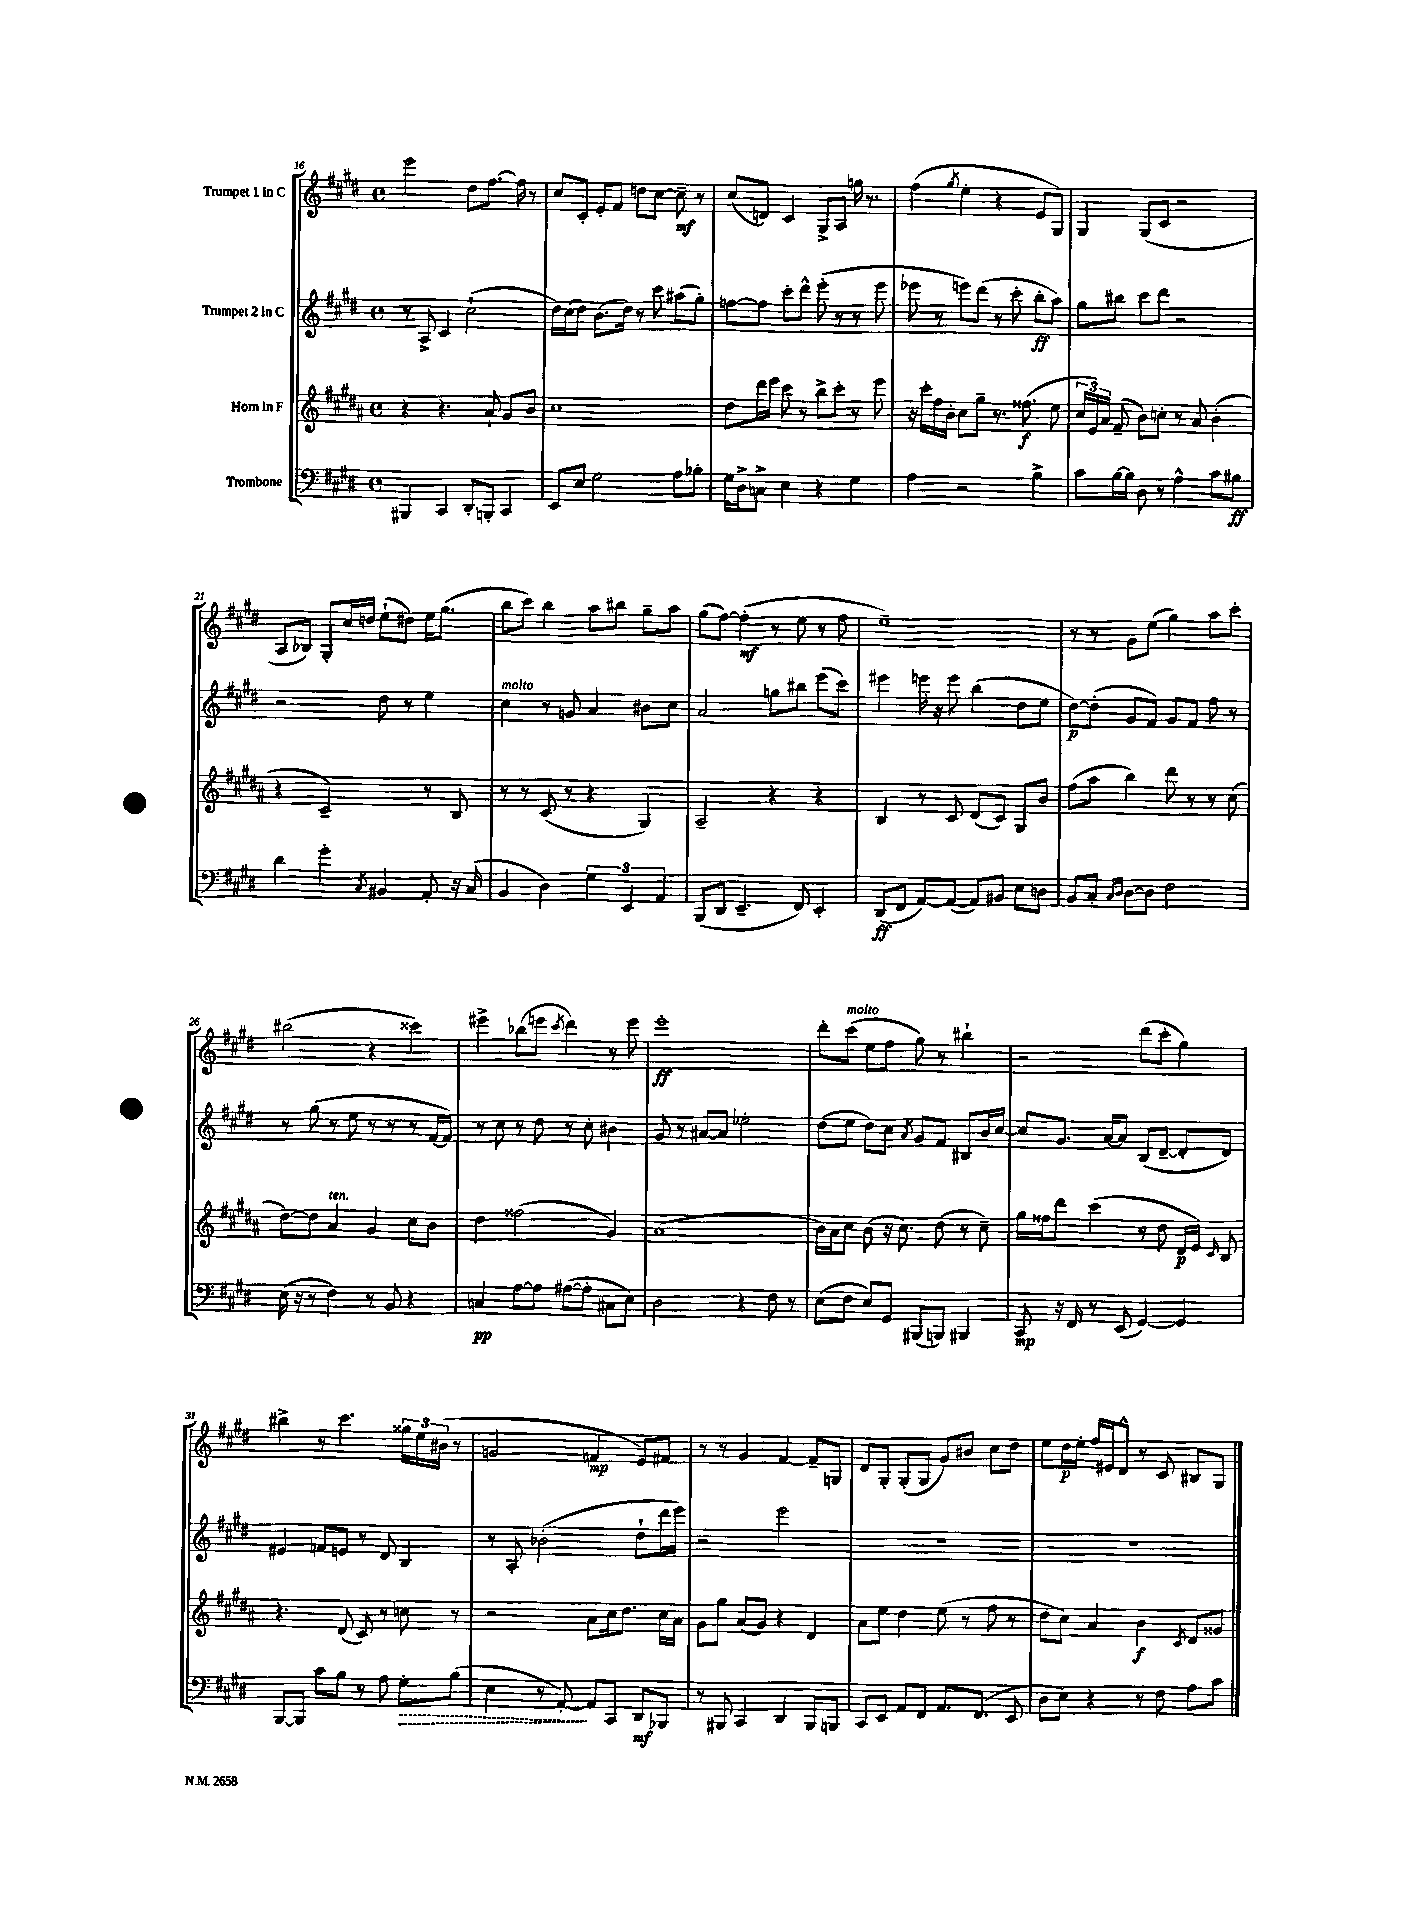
<<
\new StaffGroup <<
\new Staff = "s0" \with { instrumentName = "Trumpet 1 in C" } {
    \clef treble \key e \major \defaultTimeSignature \time 4/4
    \autoBeamOff e'''2 dis''8[ fis''8.]~ fis''16 r8 |
    cis''8[ cis'8]-. e'8[-. fis'8] d''8[ cis''8]~ cis''8--\mf r8 |
    cis''8[( d'8]) cis'4 gis8[-> a8] g''16 r8. |
    fis''4( \acciaccatura { gis''8 } e''4-. r4 e'8[ gis8]) |
    gis4 gis8[( cis'8] r2 |
    a8[ bes8]) gis8[-. cis''16 d''16] e''8[-!( dis''8]) e''16[ gis''8.]( |
    b''8[ cis'''8]) b''4 a''8[ bis''8] gis''8[-- a''8] |
    gis''8[( fis''8]~) fis''4-.\mf( r8 e''8 r8 fis''8 |
    e''1--) |
    r8 r8 gis'8[ e''8]( gis''4) a''8[ cis'''8]-. |
    bis''2( r4 cisis'''4) |
    eis'''4-> bes''8[( e'''8] \acciaccatura { cis'''8 } dis'''4) r8 e'''8 |
    e'''1-.\ff |
    dis'''8[-. cis'''8]^\markup { \italic "molto" }( e''8[ fis''8] gis''8) r8 bis''4-! |
    r2 dis'''8[( cis'''8]-. gis''4) |
    bis''4-> r8 cis'''4. \tuplet 3/2 { gisis''16[ e''16 bis'16]( } r8 |
    g'2 f'4\mp e'8[) fis'8] |
    r8 r8 gis'4 fis'4~ fis'8[-- g8] |
    dis'8[ gis8]-. gis8[-.( gis8] gis'8[) bis'8] cis''8[ dis''8] |
    e''8[ dis''16\p e''16]-. fis''16[ eis'16 dis'8]-^ r8 cis'8 bis8[ gis8] \bar "|." |
}
\new Staff = "s1" \with { instrumentName = "Trumpet 2 in C" } {
    \clef treble \key e \major \defaultTimeSignature \time 4/4
    \autoBeamOff r8 a8-> cis'4 cis''2-!( |
    dis''16[) cis''16( dis''8]) b'8.[( dis''16]) r8 cis'''8 ais''8[( gis''8]-.) |
    f''8[~ f''8] cis'''8[-. dis'''8]-^ e'''8-.( r8 r8 e'''8 |
    ees'''8 r8 e'''8[) dis'''8]( r8 cis'''8-. b''8[-.\ff a''8]) |
    gis''8[ bis''8] cis'''8[ dis'''8] r2 |
    r2 dis''8 r8 e''4 |
    cis''4^\markup { \italic "molto" } r8 g'8 a'4 bis'8[ cis''8] |
    a'2 g''8[ bis''8] e'''8[( cis'''8]) |
    eis'''4 e'''16 r16 e'''8 b''4( dis''8[ e''8] |
    dis''8[~\p) dis''8]-.( gis'8[ fis'8]) gis'8[ fis'8] fis''8 r8 |
    r8 gis''8( r8 e''8 r8 r8 r8 fis'16[~ fis'16]) |
    r8 cis''8 r8 dis''8 r8 cis''8-. bis'4 |
    gis'8 r8 ais'8[~ ais'8] ees''2-. |
    dis''8[( e''8] dis''8[) cis''8] \acciaccatura { a'8 } gis'8[ fis'8] bis8[ b'16 cis''16]~ |
    cis''8[ gis'8.] a'16[~ a'8] b8[( dis'8]~-- dis'8[-. dis'8]) |
    eis'4 f'8[ e'8] r8 dis'8 b4 |
    r8 a8-. bes'2-.( dis''8[-! dis'''16 e'''16]) |
    r2 e'''2 |
    R1 |
    R1 \bar "|." |
}
\new Staff = "s2" \with { instrumentName = "Horn in F" } {
    \clef treble \key b \major \defaultTimeSignature \time 4/4
    \autoBeamOff r4 r4. ais'8-! gis'8[ b'8] |
    cis''1 |
    dis''8[ dis'''16 e'''16] cis'''8 r8 b''8[-> cis'''8]-. r8 e'''8 |
    r16 cis'''16[-. fis''16 b'16]-. cis''8[ gis''8]-- r8. fisis''8.\f( e''8 |
    \tuplet 3/2 { cis''16[ e'16) ais'16] } fis'8--( b'8[) c''8]-. r8 ais'8 b'4-.( |
    r4 cis'2--) r8 b8 |
    r8 r8 cis'8( r8 r4 gis4) |
    ais2-- r4 r4 |
    b4 r8 cis'8 dis'8[( cis'8]) gis8[ b'8] |
    fis''8[( ais''8] b''4) dis'''8 r8 r8 cis''8( |
    dis''8[~) dis''8] ais'4^\markup { \italic "ten." } gis'4 cis''8[ b'8] |
    dis''4 fisis''2( gis'4) |
    ais'1( |
    b'16[) ais'16 cis''8] b'8( r16 cis''8.) dis''8( r8 cis''8--) |
    gis''16[ fisis''16 dis'''8] cis'''4( r8 dis''8 dis'16[\p e'16]) \grace { cis'16 } b8 |
    r4. dis'8( cis'8) r8 c''8 r8 |
    r2 ais'8[ cis''16 dis''8.] cis''16[ ais'16] |
    gis'8[ gis''8] ais'8[( gis'8]) r4 dis'4 |
    ais'8[ e''8] dis''4 e''8( r8 fis''8 r8 |
    dis''8[ cis''8]) ais'4 b'4\f \acciaccatura { cis'8 } dis'8[ gisis'8] \bar "|." |
}
\new Staff = "s3" \with { instrumentName = "Trombone" } {
    \clef bass \key e \major \defaultTimeSignature \time 4/4
    \autoBeamOff bis,,4 cis,4 dis,8[-. b,,8]-. cis,4 |
    e,8[ e8] gis2 a8[ bes8]-. |
    gis16[ dis16-> c8]-> e4 r4 gis4 |
    a4 r2 b4-> |
    cis'8[ b16~ b16] dis8 r8 a4-^ cis'8[ bis8]\ff |
    dis'4 gis'4-. \acciaccatura { cis8 } bis,4 a,8-. r16 cis16( |
    b,4 dis4) \tuplet 3/2 { gis4 e,4 a,4 } |
    b,,8[( dis,8] e,4.-- fis,8) e,4-. |
    dis,8[\ff( fis,8] a,8[~) a,8]~( a,8[) bis,8] e8[ d8] |
    b,8[ cis8]-. \grace { cis16[ dis16] } dis8[~ dis8] fis2 |
    e16( r16 r8 fis4) r8 b,8 r4 |
    c4\pp a8[~ a8] ais8[~( ais8]-. cis8[ e8]) |
    dis2 r4 fis8 r8 |
    e8[( fis8] e8[) gis,8] bis,,8[( b,,8]) bis,,4 |
    cis,8\mp r16 fis,16 r8 e,8( gis,4~) gis,4 |
    b,,8[~ b,,8] cis'8[ b8] r8 a8 \once \override Hairpin.style = #'dashed-line gis8[-.\> b8]( |
    e4 r8 a,8~-.\!) a,8[ cis,8] dis,8[\mf bes,,8] |
    r8 bis,,8 cis,4 dis,4 bis,,8[ b,,8] |
    cis,8[ e,8] a,8[ fis,8] a,8.[ fis,8.]( e,8 |
    dis8[ e8]) r4 r8 fis8 a8[ cis'8] \bar "|." |
}
>>
>>
\layout { \context { \Score currentBarNumber = #16 } }
